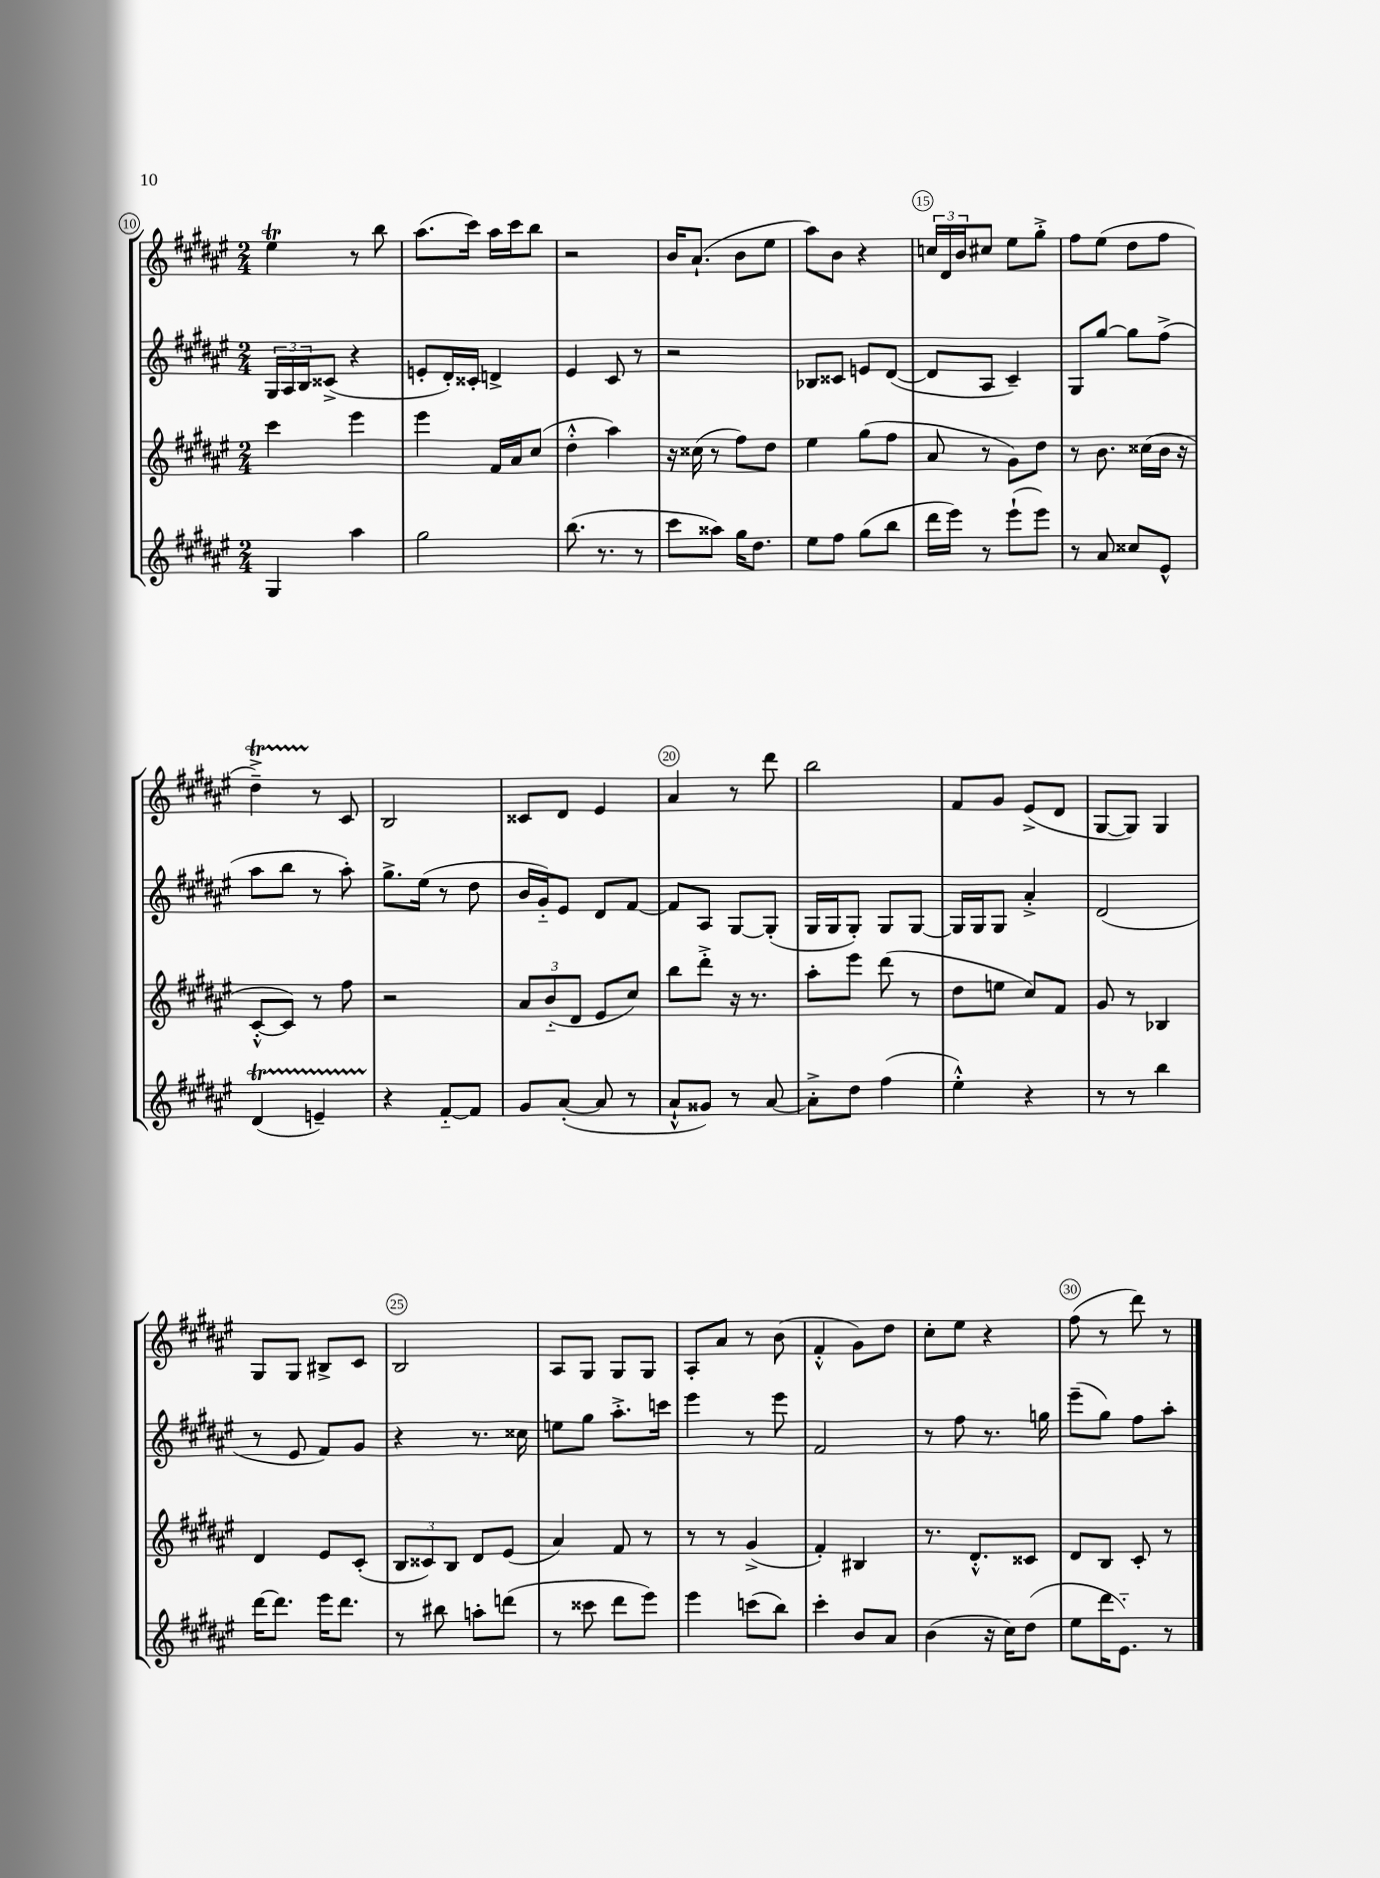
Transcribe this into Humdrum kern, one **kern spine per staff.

**kern	**kern	**kern	**kern
*staff4	*staff3	*staff2	*staff1
*clefG2	*clefG2	*clefG2	*clefG2
*k[f#c#g#d#a#e#]	*k[f#c#g#d#a#e#]	*k[f#c#g#d#a#e#]	*k[f#c#g#d#a#e#]
*M2/4	*M2/4	*M2/4	*M2/4
4G#	4ccc#	24G#	4ee#
.	.	24A#	.
.	.	24B	.
.	.	(8c##^	.
4aa#	4eee#	4r	8r
.	.	.	8bb
=	=	=	=
2gg#	4eee#	8e'	(8.aa#
.	.	16d#')	.
.	.	16c##'	16ccc#)
.	16f#	4d^	16aa#
.	16a#	.	16ccc#
.	(8cc#	.	8bb
=	=	=	=
(8.bb	4dd#'^^	4e#	2r
8.r	.	.	.
.	4aa#)	8c#	.
8r	.	8r	.
=	=	=	=
8ccc#	16r	2r	16b
.	(16cc##	.	(8.a#`
8aa##)	8r	.	.
16gg#	8ff#)	.	8b
8.dd#	.	.	.
.	8dd#	.	8ee#
=	=	=	=
8ee#	4ee#	8B-	8aa#)
8ff#	.	8c##	8b
(8gg#	(8gg#	8e	4r
8bb	8ff#	([8d#	.
=	=	=	=
16ddd#	8a#	8d#]	24cc
.	.	.	24d#
16eee#)	.	.	.
.	.	.	24b
8r	8r	8A#	8cc#
(8eee#`	8g#)	4c#~)	8ee#
8eee#)	8dd#	.	8gg#'^
=	=	=	=
8r	8r	8G#	8ff#
8a#	8.b	[8gg#	(8ee#
8cc##	.	8gg#]	8dd#
.	(16cc##	.	.
8e#^^	16b	(8ff#^	8ff#
.	16r	.	.
=	=	=	=
(4d#	[8c#'^^	8aa#	4dd#~^)
.	8c#])	8bb	.
4e~)	8r	8r	8r
.	8ff#	8aa#')	8c#
=	=	=	=
4r	2r	8.gg#^	2B
.	.	(16ee#	.
[8f#'~	.	8r	.
8f#]	.	8dd#	.
=	=	=	=
8g#	12a#	16b	8c##
.	.	16g#'~)	.
.	(12b'~	.	.
([8a#'	.	8e#	8d#
.	12d#	.	.
8a#]	8e#	8d#	4e#
8r	8cc#)	[8f#	.
=	=	=	=
8a#`^^	8bb	8f#]	4a#
8g##)	8ddd#'^	8A#	.
8r	16r	[8G#	8r
.	8.r	.	.
[8a#	.	(8G#']	8ddd#
=	=	=	=
8a#'^]	8aa#'	16G#	2bb
.	.	16G#	.
8dd#	8eee#	8G#')	.
(4ff#	(8ddd#	8G#	.
.	8r	[8G#	.
=	=	=	=
4ee#'^^)	8dd#	16G#]	8f#
.	.	16G#	.
.	8ee	8G#	8g#
4r	8cc#)	4a#'^	(8e#^
.	8f#	.	8d#
=	=	=	=
8r	8g#	(2d#	[8G#
8r	8r	.	8G#])
4bb	4B-	.	4G#
=	=	=	=
[16ddd#	4d#	8r	8G#
8.ddd#]	.	.	.
.	.	8e#	8G#
16eee#	8e#	8f#)	8B#^
8.ddd#	.	.	.
.	(8c#'	8g#	8c#
=	=	=	=
8r	12B	4r	2B
.	12c##)	.	.
8bb#	.	.	.
.	12B	.	.
8aa'	8d#	8.r	.
(8ddd	(8e#	.	.
.	.	16cc##	.
=	=	=	=
8r	4a#)	8ee	8A#
8ccc##	.	8gg#	8G#
8ddd#	8f#	8.aa#'^	8G#
8eee#)	8r	.	8G#
.	.	16ccc	.
=	=	=	=
4eee#	8r	4eee#	8A#'
.	8r	.	8a#
(8ccc	(4g#^	8r	8r
8bb)	.	8eee#	(8b
=	=	=	=
4ccc#'	4f#')	2f#	4f#'^^
8b	4B#	.	8g#)
8a#	.	.	8dd#
=	=	=	=
(4b	8.r	8r	8cc#'
.	.	8ff#	8ee#
.	8.d#'^^	.	.
16r	.	8.r	4r
16cc#)	.	.	.
(8dd#	8c##	.	.
.	.	16gg	.
=	=	=	=
8ee#	8d#	(8eee#~	(8ff#
16ddd#	8B	8gg#)	8r
8.e#'~)	.	.	.
.	8c#'	8ff#	8ddd#)
8r	8r	8aa#'	8r
==	==	==	==
*-	*-	*-	*-
